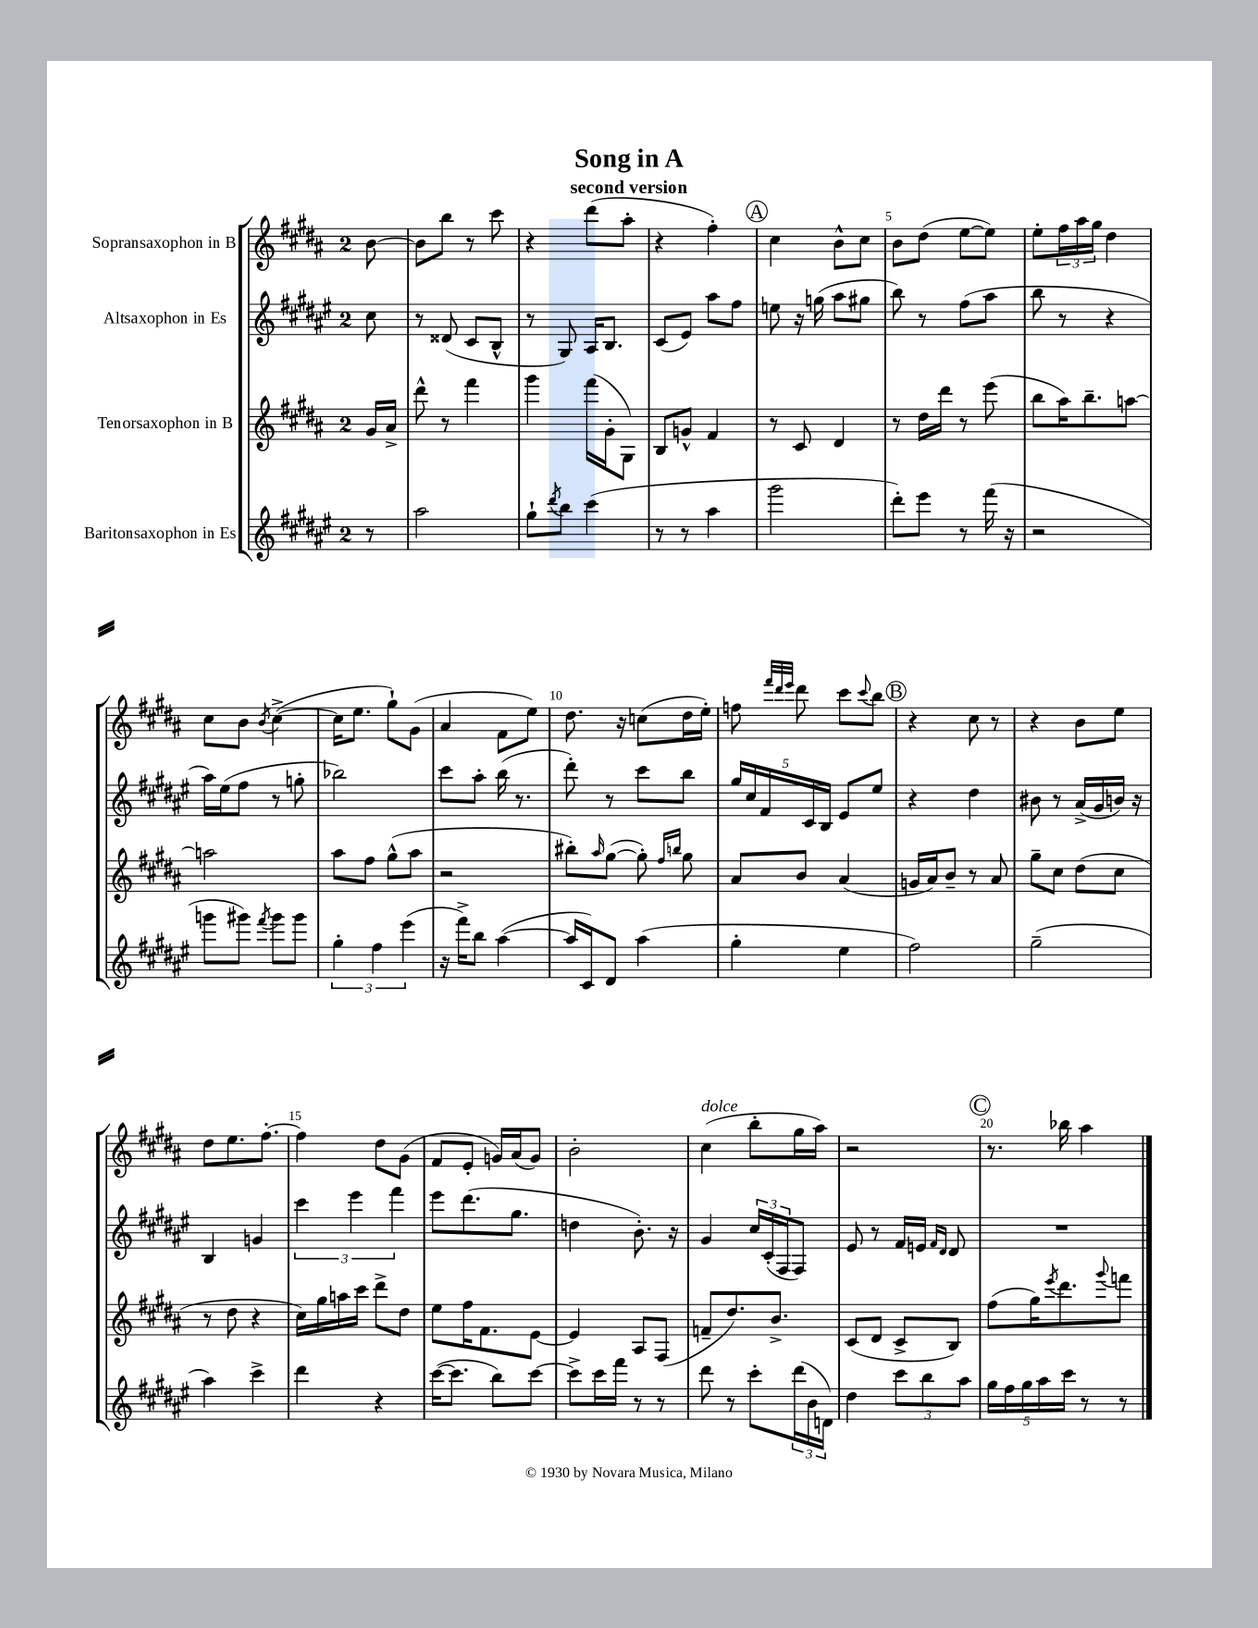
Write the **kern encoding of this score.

**kern	**kern	**kern	**kern
*part4	*part3	*part2	*part1
*staff4	*staff3	*staff2	*staff1
*I"Baritonsaxophon in Es	*I"Tenorsaxophon in B	*I"Altsaxophon in Es	*I"Sopransaxophon in B
*clefG2	*clefG2	*clefG2	*clefG2
*k[f#c#g#d#a#e#]	*k[f#c#g#d#a#]	*k[f#c#g#d#a#e#]	*k[f#c#g#d#a#]
*M2/4	*M2/4	*M2/4	*M2/4
=	=	=	=
8r	16g#/LL	8cc#\	[8b\
.	16a#^/JJ	.	.
=1	=1	=1	=1
2aa#\	8ddd#^^\	8r	8b\L]
.	8r	(8d##X/	8bb\J
.	4fff#\	8c#/L	8r
.	.	8B^^/J	8ccc#\
=2	=2	=2	=2
8gg#`\L	4ggg#\	8r	4r
8qddd#/	.	.	.
8bb\J	.	8G#/)	.
(4ccc#\	(16fff#\LL	16A#/KL	(8ddd#\L
.	16g#'\J	8.B/J	.
.	8G#\J)	.	8aa#'\J
=3	=3	=3	=3
8r	8B/L	(8c#/L	4r
8r	8gn^^/J	8e#/J)	.
4aa#\	4f#/	8aa#\L	4ff#'\)
.	.	8ff#\J	.
!!LO:REH:place=s1:t=A
=4	=4	=4	=4
2ggg#\	8r	8een\	4cc#\
.	8c#/	16r	.
.	.	(16ggn\	.
.	4d#/	8aa#\L	8b^^\L
.	.	8gg#X\J	8cc#\J
=5	=5	=5	=5
8ddd#'\L)	8r	8bb\)	8b\L
8eee#\J	16dd#\LL	8r	(8dd#\J
.	16ddd#\JJ	.	.
8r	8r	(8ff#\L	[8ee\L
(16fff#\	(8eee\	8aa#\J	8ee\J])
16r	.	.	.
=6	=6	=6	=6
2r	8bb\L	8bb\	8ee'\L
.	16aa#\K)	8r	24ff#\L
.	.	.	24aa#\
.	8.bb~\	.	.
.	.	.	24gg#\JJ
.	.	4r	4dd#\
.	[8aan\J	.	.
!!LO:LB:g=z
=7	=7	=7	=7
8gggn\L	2aan\]	16aa#\LL)	8cc#\L
.	.	(16ee#\J	.
8ggg#X\J)	.	8ff#\J	8b\J
8qfff#/	.	.	8qb/
8ggg#\L	.	8r	([4cc#^\
8ggg#\J	.	8ggn'\	.
=8	=8	=8	=8
6gg#'\	8aa#\L	2bb-X\)	16cc#\KL]
.	.	.	8.ee\J
.	8ff#\J	.	.
6ff#\	.	.	.
.	(8gg#^^\L	.	8gg#`\L)
(6eee#\	.	.	.
.	8aa#\J	.	(8g#\J
=9	=9	=9	=9
16r	2r	8ccc#\L	4a#/
16fff#^\KL)	.	.	.
8bb\J	.	8aa#'\J	.
([4aa#\	.	(16bb\	8f#\L
.	.	8.r	.
.	.	.	8ee\J)
=10	=10	=10	=10
16aa#/LL]	8bb#X'\L)	8ddd#'\)	8.dd#\
16c#/J)	.	.	.
.	16qqaa#/	.	.
8d#/J	([8gg#\J	8r	.
.	.	.	16r
(4aa#\	8gg#'\])	8ccc#\L	(8ccn\L
.	16qqff#/LL	.	.
.	16qqbbn/JJ	.	.
.	8gg#\	8bb\J	16dd#\L
.	.	.	16ee'\JJ)
=11	=11	=11	=11
4gg#'\	8a#/L	20gg#/LL	8ffn\
.	.	20cc#/	.
.	.	20f#/	.
.	.	.	32qqfff#/LLL
.	.	.	32qqddd#/
.	.	.	32qqeee/JJJ
.	8b/J	.	8ddd#\
.	.	20c#/	.
.	.	20B/JJ	.
4ee#\	(4a#/	8e#/L	8ccc#\L
.	.	.	8qqccc#/
.	.	8ee#/J	8bb\J
!!LO:REH:place=s1:t=B
=12	=12	=12	=12
2ff#\)	16gn/LL	4r	4r
.	16a#/J)	.	.
.	8b~/J	.	.
.	8r	4dd#\	8cc#\
.	8a#/	.	8r
=13	=13	=13	=13
(2gg#~\	8gg#~\L	8b#X\	4r
.	8cc#\J	8r	.
.	(8dd#\L	(16a#^/LL	8b\L
.	.	16g#/	.
.	8cc#\J	16bn/JJ)	8ee\J
.	.	16r	.
!!LO:LB:g=z
=14	=14	=14	=14
4aa#\)	8r	4B/	8dd#\L
.	8dd#\	.	8.ee\
4ccc#^\	4r	4gn/	.
.	.	.	[8.ff#'\J
=15	=15	=15	=15
4ddd#\	16cc#\LL)	6ccc#\	4ff#\]
.	16gg#\	.	.
.	16aan\	.	.
.	.	6eee#\	.
.	16ccc#\JJ	.	.
4r	8ddd#^\L	.	8dd#\L
.	.	6fff#\	.
.	8dd#\J	.	(8g#\J
=16	=16	=16	=16
([16ccc#\KL	8ee\L	8eee#\L	8f#/L
8.ccc#\J]	.	.	.
.	16ff#\K	(8.ddd#\	8e'/J
.	8.f#\	.	.
8bb\L)	.	.	16gn/LL)
.	.	8.gg#\J	(16a#/J
[8ccc#\J	[8e\J	.	8g/J)
=17	=17	=17	=17
8ccc#^\L]	4e/]	4ddn\	2b'\
16ccc#\L	.	.	.
16fff#\JJ	.	.	.
8r	8A#/L	8.b'\)	.
8r	(8F#/J	.	.
.	.	16r	.
=18	=18	=18	=18
!	!	!	!LO:TX:a:i:t=dolce
8ddd#\	8fn~/L	4g#/	(4cc#\
8r	8.dd#/)	.	.
8ccc#'\L	.	24cc#/LL	8bb'\L
.	.	(24c#'/	.
.	8.b^/J	.	.
.	.	24F#/J	.
(24ddd#\L	.	8F#/J)	16gg#\L
24b\	.	.	.
.	.	.	16aa#\JJ)
24dn\JJ)	.	.	.
=19	=19	=19	=19
4dd#\	(8c#/L	8e#/	2r
.	8d#/J	8r	.
12ccc#\L	8c#^/L	16f#/LL	.
.	.	16en/JJ	.
12bb\	.	.	.
.	.	16qqf#/LL	.
.	.	16qqd#/JJ	.
.	8B/J)	8d#/	.
12aa#\J	.	.	.
!!LO:REH:place=s1:t=C
=20	=20	=20	=20
20gg#\LL	(8ff#\L	2r	8.r
20ff#\	.	.	.
20gg#\	.	.	.
.	16gg#\K)	.	.
20aa#\	.	.	.
.	8qeee/	.	.
.	8.ddd#\	.	16bb-X\
20ccc#\JJ	.	.	.
8r	.	.	4aa#\
.	8qqggg#/	.	.
8r	8fffn\J	.	.
==	==	==	==
*-	*-	*-	*-
